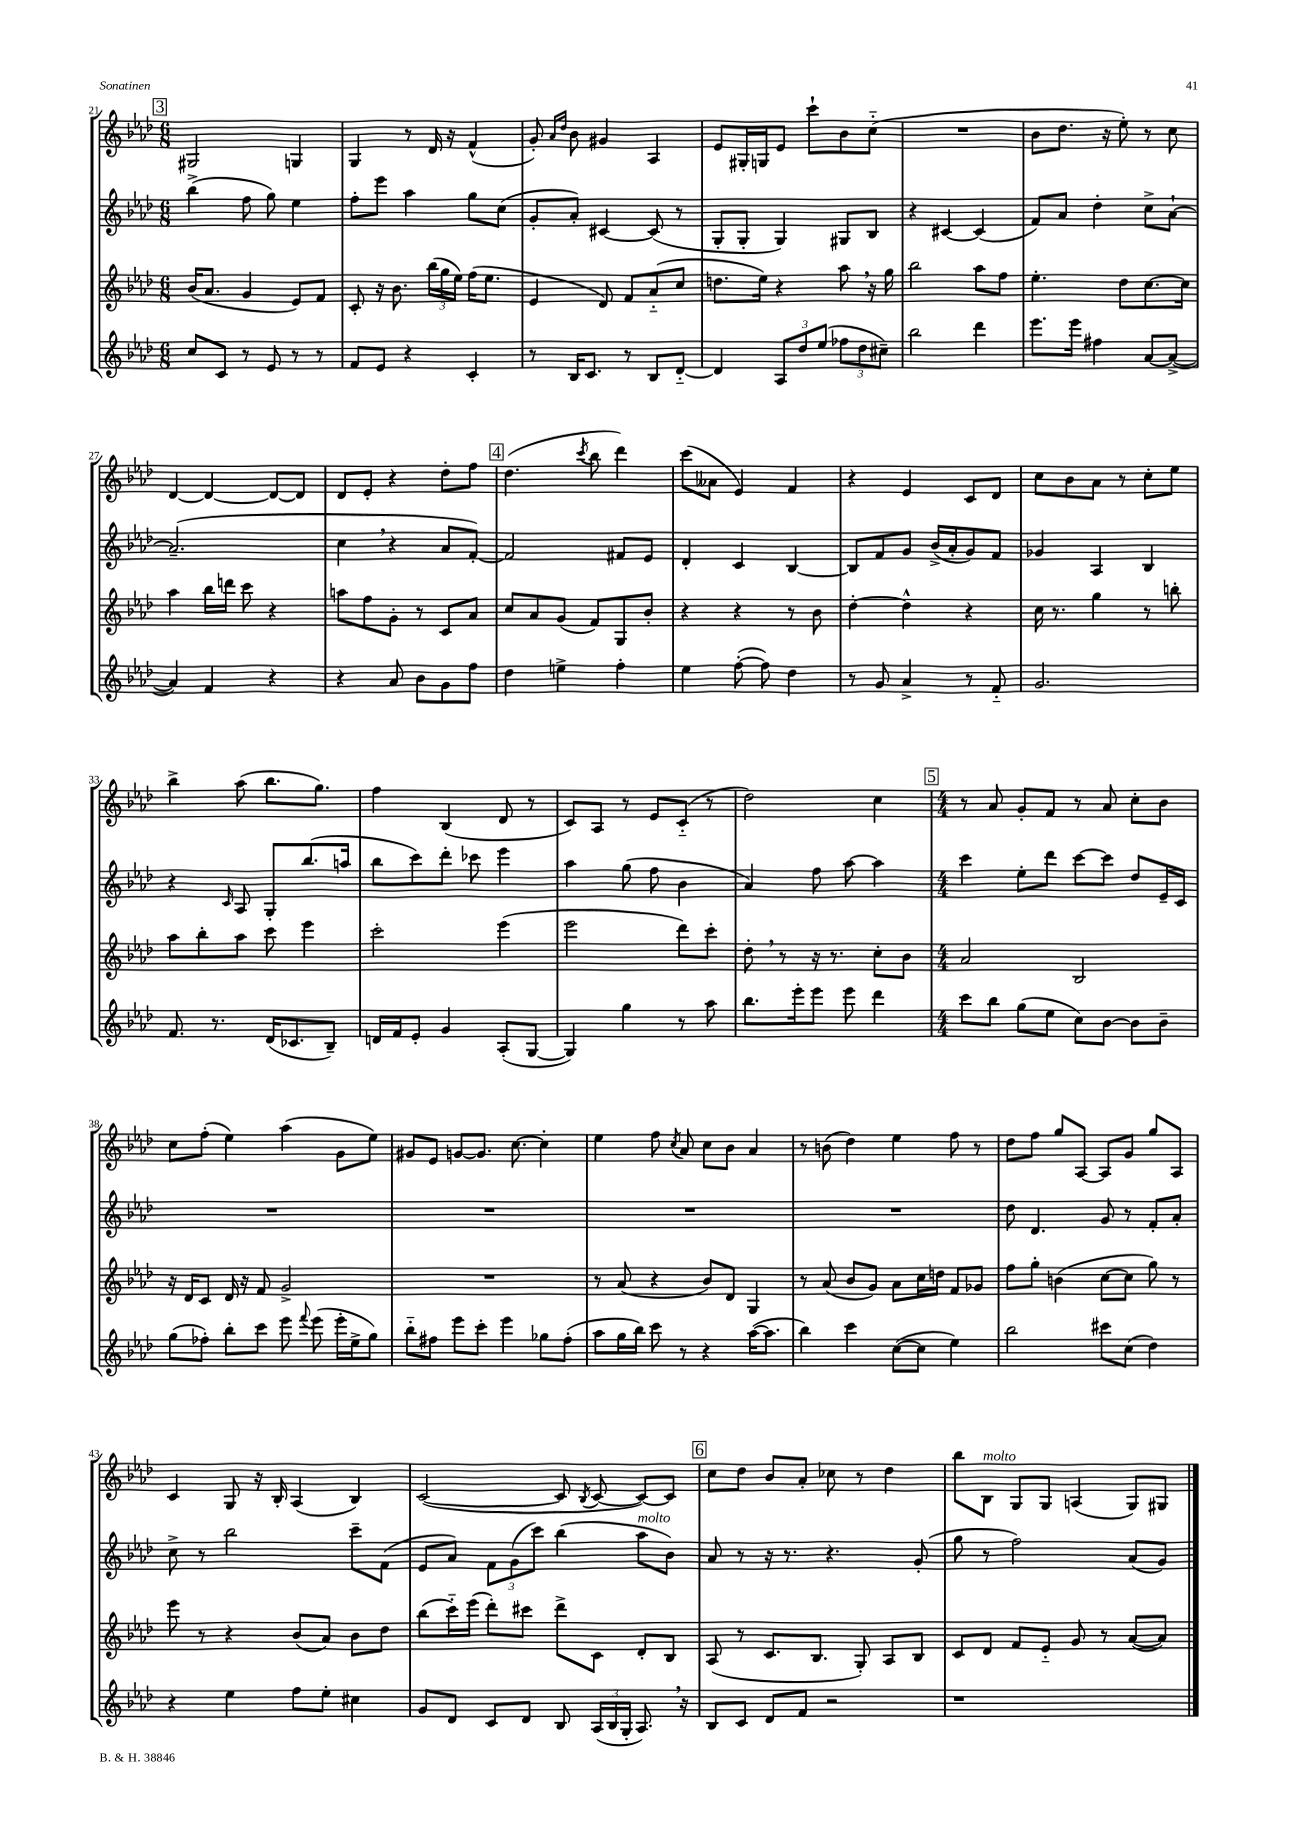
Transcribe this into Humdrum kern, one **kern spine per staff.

**kern	**kern	**kern	**kern
*staff4	*staff3	*staff2	*staff1
*clefG2	*clefG2	*clefG2	*clefG2
*k[b-e-a-d-]	*k[b-e-a-d-]	*k[b-e-a-d-]	*k[b-e-a-d-]
*M6/8	*M6/8	*M6/8	*M6/8
8cc	(16b-	(4bb-^	2G#
.	8.a-	.	.
8c	.	.	.
8r	4g	8ff	.
8e-	.	8gg)	.
8r	8e-)	4ee-	4G
8r	8f	.	.
=	=	=	=
8f	8c'	8ff'	4G
8e-	16r	8eee-	.
.	8.b-	.	.
4r	.	4aa-	8r
.	(24bb-	.	16d-
.	24gg	.	.
.	.	.	16r
.	24ee-)	.	.
4c'	(16ff	8gg	(4f^^
.	8.ee-	.	.
.	.	(8cc	.
=	=	=	=
8r	4e-	8g'	8g')
.	.	.	16qqa-
.	.	.	16qqdd-
16B-	.	8a-')	8b-
8.c	.	.	.
.	8d-)	[4c#	4g#
8r	8f	.	.
8B-	(8a-'~	(8c#]	4A-
[8d-'~	8cc	8r	.
=	=	=	=
4d-]	8.dd	8G'	8e-
.	.	8G'	16G#'
.	16ee-)	.	16G
12A-	4r	4G)	8e-
12dd-	.	.	.
.	.	.	8ccc`
(12ee-	.	.	.
12ff-	8aa-	8G#	8b-
12dd-	.	.	.
.	16r	8B-	(8cc'~
12cc#~)	.	.	.
.	16gg	.	.
=	=	=	=
2bb-	2bb-	4r	2.r
.	.	[4c#	.
4ddd-	8aa-	(4c#]	.
.	8ff	.	.
=	=	=	=
8.eee-	4.ee-'	8f)	8b-
.	.	8a-	8.dd-
16eee-	.	.	.
4ff#	.	4dd-'	.
.	.	.	16r
.	8dd-	.	8ee-')
[8a-	[8.cc	8cc^	8r
(8a-^_	.	[8a-`	8cc
.	16cc]	.	.
=	=	=	=
4a-])	4aa-	(2.a-~]	[4d-
4f	16bb-	.	4d-_
.	16ddd	.	.
.	8ccc	.	.
4r	4r	.	8d-_
.	.	.	8d-]
=	=	=	=
4r	8aa	4cc	8d-
.	8ff	.	8e-'
8a-	8g'	4r	4r
8b-	8r	.	.
8g	8c	8a-	8dd-'
8ff	8a-	[8f')	8ff
=	=	=	=
4dd-	8cc	2f]	(4.dd-
.	8a-	.	.
4ee^	(8g	.	.
.	.	.	8qccc
.	8f)	.	8bb-
4ff'	8G	8f#	4ddd-)
.	8b-'	8e-	.
=	=	=	=
4ee-	4r	4d-'	(8ccc
.	.	.	8a--
([8ff'	4r	4c	4e-)
8ff])	.	.	.
4dd-	8r	[4B-	4f
.	8b-	.	.
=	=	=	=
8r	[4dd-'	8B-]	4r
8g	.	8f	.
4a-^	4dd-^^]	8g	4e-
.	.	(16b-^	.
.	.	16a-'	.
8r	4r	8g)	8c
8f'~	.	8f	8d-
=	=	=	=
2.g	16cc	4g-	8cc
.	8.r	.	.
.	.	.	8b-
.	4gg	4A-	8a-
.	.	.	8r
.	8r	4B-	8cc'
.	8bb'	.	8ee-
=	=	=	=
8.f	8aa-	4r	4bb-^
.	8bb-'	.	.
8.r	.	.	.
.	.	16qqc	.
.	8aa-	8A-	(8aa-
(16d-	8ccc	8G'	8.bb-
8.c-	.	.	.
.	4eee-	(8.bb-	.
.	.	.	8.gg)
8B-~)	.	.	.
.	.	16aa	.
=	=	=	=
16d	2ccc'	8bb-	4ff
16f	.	.	.
8e-'	.	8ccc)	.
4g	.	8ddd-'	(4B-
.	.	8ccc-	.
(8A-'	(4eee-	4eee-	8d-
[8G	.	.	8r
=	=	=	=
4G])	2eee-	4aa-	8c)
.	.	.	8A-
4gg	.	(8gg	8r
.	.	8ff	8e-
8r	8ddd-)	4b-	(8c'~
8aa-	8ccc'	.	8r
=	=	=	=
8.bb-	8dd-'	4a-)	2dd-)
.	8r	.	.
16eee-'	.	.	.
8eee-	16r	8ff	.
.	8.r	.	.
8eee-	.	[8aa-	.
4ddd-	8cc'	4aa-]	4cc
.	8b-	.	.
=	=	=	=
*M4/4	*M4/4	*M4/4	*M4/4
8ccc	2a-	4ccc	8r
8bb-	.	.	8a-
(8gg	.	8ee-'	8g'
8ee-	.	8ddd-	8f
8cc)	2B-	[8ccc	8r
[8b-	.	8ccc]	8a-
8b-]	.	8dd-	8cc'
8b-~	.	16e-~	8b-
.	.	16c	.
=	=	=	=
(8gg	16r	1r	8cc
.	16d-	.	.
8ff-')	8c	.	(8ff'
8bb-'	16d-	.	4ee-)
.	16r	.	.
8ccc	8f	.	.
8eee-	2g^	.	(4aa-
8qqfff	.	.	.
(8eee-	.	.	.
16eee-'	.	.	8g
16ee-^	.	.	.
8gg)	.	.	8ee-)
=	=	=	=
8bb-'~	1r	1r	8g#
8ff#	.	.	8e-
8eee-	.	.	[8g
8ccc'	.	.	8.g]
4eee-	.	.	.
.	.	.	[8.cc
8gg-	.	.	4cc']
(8ff#'	.	.	.
=	=	=	=
8aa-	8r	1r	4ee-
16gg	(8a-	.	.
16bb-)	.	.	.
8ccc	4r	.	8ff
.	.	.	8qcc
8r	.	.	8a-
4r	8b-)	.	8cc
.	8d-	.	8b-
([16aa-	4G	.	4a-
8.aa-]	.	.	.
=	=	=	=
4bb-)	8r	1r	8r
.	(8a-	.	(8b
4ccc	8b-	.	4dd-)
.	8g)	.	.
([8cc	8a-	.	4ee-
8cc]	16cc	.	.
.	16dd	.	.
4ee-)	8f	.	8ff
.	8g-	.	8r
=	=	=	=
2bb-	8ff	8dd-	8dd-
.	8gg'	4.d-	8ff
.	(4b	.	8gg
.	.	.	[8A-
8ccc#	[8cc	8g	8A-]
(8cc	8cc]	8r	8g
4dd-)	8gg)	8f'	8gg
.	8r	8a-'	8A-
=	=	=	=
4r	8eee-	8cc^	4c
.	8r	8r	.
4ee-	4r	2bb-	8G
.	.	.	16r
.	.	.	16B-'
8ff	(8b-	.	(4A-
8ee-'	8a-)	.	.
4cc#	8b-	8ccc~	4B-)
.	8dd-	(8f	.
=	=	=	=
8g	(8bb-	8e-	([2c
8d-	16ccc'~)	8a-)	.
.	(16eee-	.	.
8c	8ddd-')	12f	.
.	.	(12g	.
8d-	8ccc#	.	.
.	.	12ccc)	.
8B-	8ddd-^	(4bb-	8c]
.	.	.	8qB-
(24A-	8c	.	[8c
24B-	.	.	.
24G'	.	.	.
8.A-)	8d-'	8aa-	8c_)
.	8B-	8b-)	8c]
16r	.	.	.
=	=	=	=
8B-	(8A-	8a-	8cc
8c	8r	8r	8dd-
8d-	8.c	16r	8b-
.	.	8.r	.
8f	.	.	8a-'
.	8.B-	.	.
2r	.	4.r	8cc-
.	8G')	.	8r
.	8A-	.	4dd-
.	8B-	(8g'	.
=	=	=	=
1r	8c	8gg	8bb-
.	8d-	8r	8B-
.	8f	2ff)	8G
.	8e-'~	.	8G
.	8g	.	(4A
.	8r	.	.
.	([8a-	(8a-	8G)
.	8a-])	8g)	8G#
==	==	==	==
*-	*-	*-	*-
